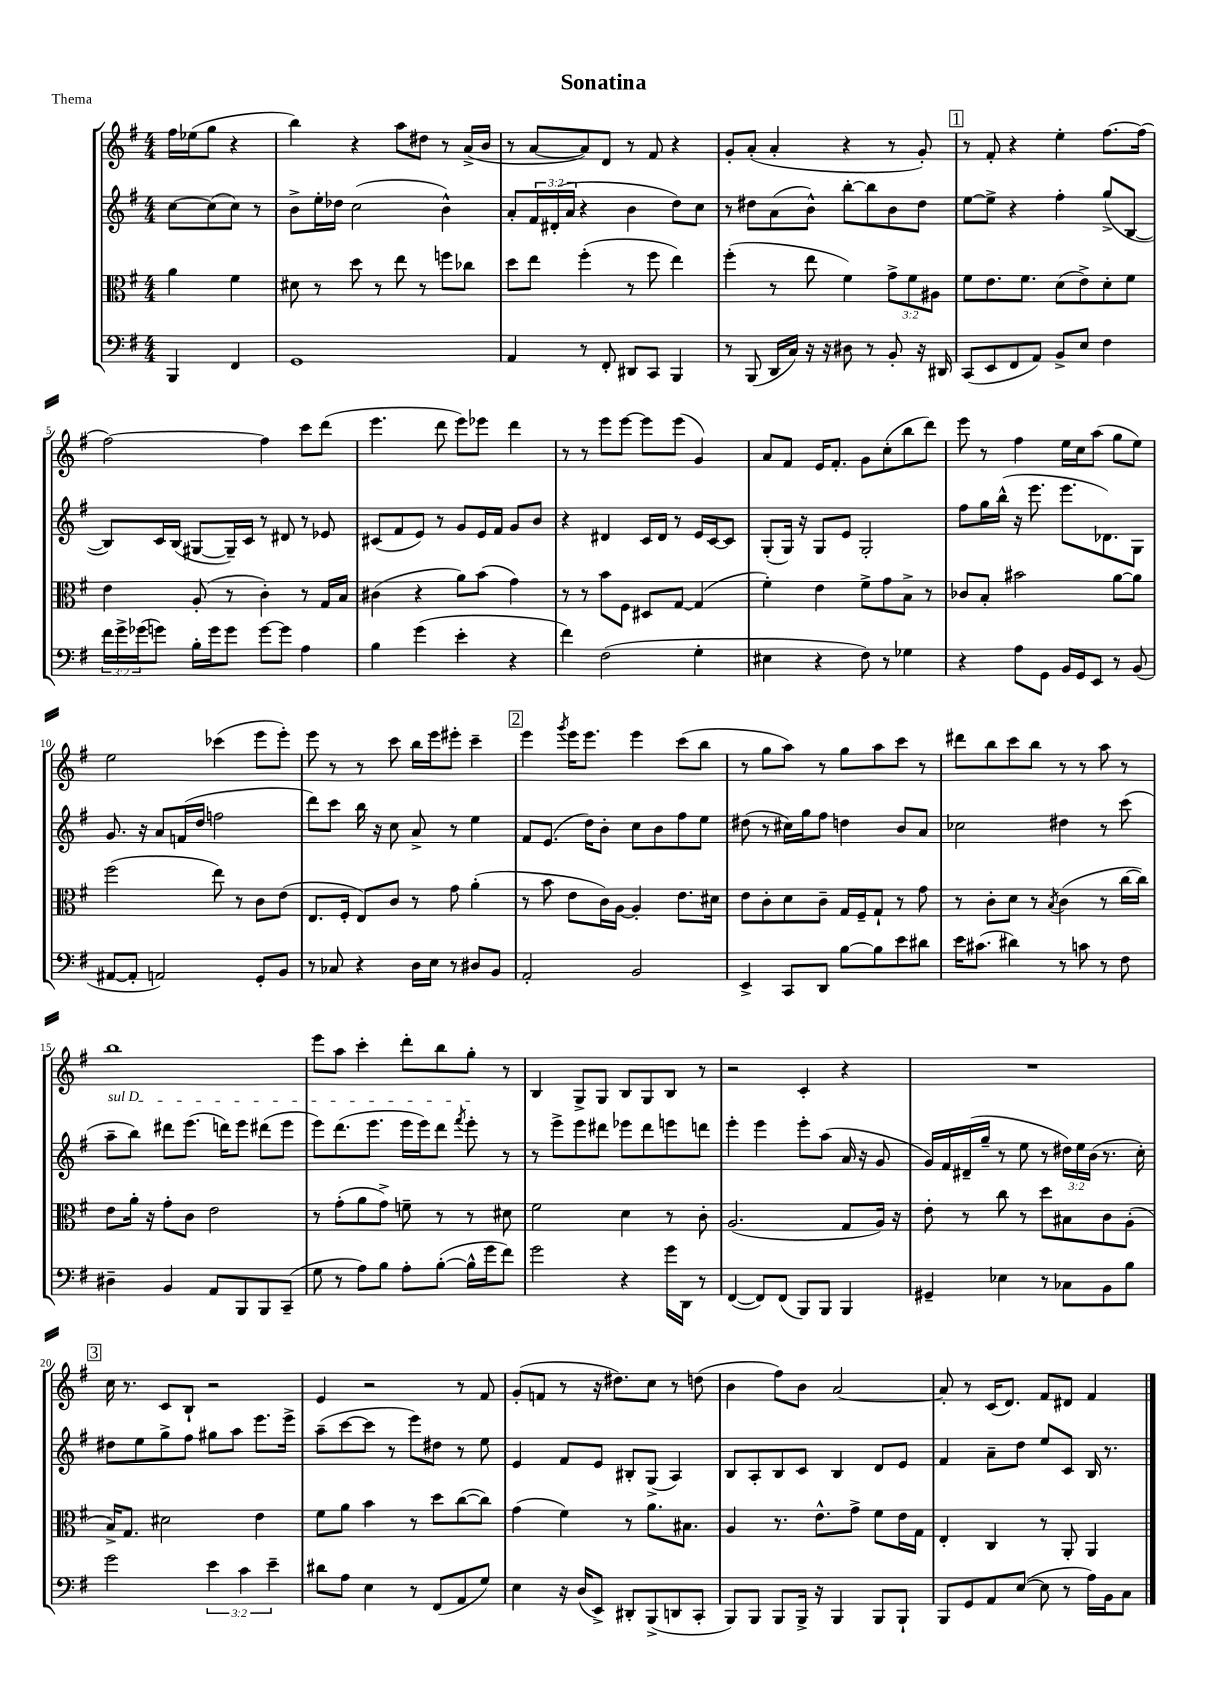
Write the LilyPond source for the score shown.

\header { title = "Sonatina" piece = "Thema" }
<<
\new StaffGroup <<
\new Staff = "s0" {
    \clef treble \key g \major \numericTimeSignature \time 4/4 \partial 2
    fis''16 ees''16( g''8 r4 |
    b''4) r4 a''8 dis''8 r8 a'16->( b'16 |
    r8 a'8~ a'8) d'8 r8 fis'8 r4 |
    g'8-. a'8-.( a'4-. r4 r8 g'8-.) |
    \mark \markup { \box "1" } r8 fis'8-. r4 e''4-. fis''8.~ fis''16( |
    fis''2~) fis''4 c'''8 d'''8( |
    e'''4. d'''8 e'''8) ees'''8 d'''4 |
    r8 r8 e'''8 e'''8~ e'''8 e'''8( g'4) |
    a'8 fis'8 e'16 fis'8.-. g'8 c''8-.( b''8 d'''8) |
    e'''8 r8 fis''4 e''16 c''16 a''8( g''8 e''8) |
    e''2 ces'''4( e'''8 e'''8-.) |
    e'''8 r8 r8 c'''8 b''16 e'''16 eis'''8-. c'''4-- |
    \mark \markup { \box "2" } e'''4 \acciaccatura { g'''8 } e'''16 e'''8. e'''4 c'''8( b''8 |
    r8 g''8 a''8) r8 g''8 a''8 c'''8 r8 |
    dis'''8 b''8 c'''8 b''8 r8 r8 a''8 r8 |
    b''1 |
    e'''8 a''8 c'''4-. d'''8-. b''8 g''8-. r8 |
    b4 g8-> g8 b8 g8 b8 r8 |
    r2 c'4-. r4 |
    R1 |
    \mark \markup { \box "3" } c''16 r8. c'8 b8-! r2 |
    e'4 r2 r8 fis'8 |
    g'8-.( f'8 r8 r16 dis''8.) c''8 r8 d''8( |
    b'4 fis''8) b'8 a'2~ |
    a'8-. r8 c'16( d'8.) fis'8 dis'8 fis'4 \bar "|." |
}
\new Staff = "s1" {
    \clef treble \key g \major \numericTimeSignature \time 4/4 \override Staff.TupletNumber.text = #tuplet-number::calc-fraction-text \partial 2
    c''8~ c''8( c''8) r8 |
    b'8-> e''16-. des''16 c''2( b'4-^) |
    a'8-. \tuplet 3/2 { fis'16 dis'16-.( a'16 } r4 b'4 d''8) c''8 |
    r8 dis''8 a'8( b'8-^) b''8~-. b''8 b'8 dis''8 |
    \mark \markup { \box "1" } e''8~ e''8-> r4 fis''4-. g''8->( b8~ |
    b8) c'16 b16( gis8~ gis16--) c'16 r8 dis'8 r8 ees'8 |
    cis'8( fis'8 e'8) r8 g'8 e'16 fis'16 g'8 b'8 |
    r4 dis'4 c'16 dis'16 r8 e'16 c'16~ c'8 |
    g8-.( g16) r16 g8 e'8 g2-. |
    fis''8 g''16 b''16-^( r16 e'''8. e'''8. des'8.) g8 |
    g'8. r16 a'8 f'16( d''16 f''2 |
    d'''8) c'''8 b''16 r16 c''8 a'8-> r8 e''4 |
    \mark \markup { \box "2" } fis'8 e'8.( d''16) b'8-. c''8 b'8 fis''8 e''8 |
    dis''8( r8 cis''16) g''16 fis''8 d''4 b'8 a'8 |
    ces''2 dis''4 r8 c'''8( |
    \once \override TextSpanner.bound-details.left.text = \markup { \italic "sul D" } a''8--\startTextSpan b''8) dis'''8 e'''8.( d'''16) e'''8 dis'''8( e'''8 |
    e'''8) d'''8.( e'''8. e'''16 e'''16) d'''8 \acciaccatura { fis'''8 } e'''8-.\stopTextSpan r8 |
    r8 e'''8-> e'''8 dis'''8 ees'''8 dis'''8 e'''8 d'''8 |
    e'''4-. e'''4 e'''8-. a''8( a'16 r16 g'8 |
    g'16) fis'16 dis'16--( g''16-- r8 e''8 r8 \tuplet 3/2 { dis''16) e''16 b'16( } r8. c''16-.) |
    \mark \markup { \box "3" } dis''8 e''8 g''8-> fis''8 gis''8 a''8 e'''8. e'''16-> |
    a''8--( c'''8~ c'''8 r8 e'''8) dis''8 r8 e''8 |
    e'4 fis'8 e'8 bis8-. g8->( a4) |
    b8 a8-. b8 c'8 b4 d'8 e'8 |
    fis'4 a'8-- d''8 e''8 c'8 b16 r8. \bar "|." |
}
\new Staff = "s2" {
    \clef alto \key g \major \numericTimeSignature \time 4/4 \override Staff.TupletNumber.text = #tuplet-number::calc-fraction-text \partial 2
    a'4 fis'4 |
    dis'8 r8 d''8 r8 e''8 r8 f''8 ces''8 |
    d''8 e''8 fis''4-.( r8 fis''8 e''4) |
    fis''4-.( r8 e''8 fis'4) \tuplet 3/2 { g'8-> fis'8 ais8 } |
    \mark \markup { \box "1" } fis'8 e'8. fis'8. d'8( e'8->) d'8-. fis'8 |
    e'4 a8-.( r8 c'4-.) r8 g16 b16 |
    cis'4( r4 a'8) b'8( g'4) |
    r8 r8 b'8 fis8 dis8 g8~ g4( |
    fis'4-.) e'4 fis'8-> g'8 b8-> r8 |
    ces'8 b8-. bis'2 a'8~ a'8 |
    fis''2( e''8) r8 c'8 e'8( |
    e8. fis16-. e8) c'8 r8 g'8 a'4-.( |
    \mark \markup { \box "2" } r8 b'8 e'8 c'16) a16~ a4-. e'8. dis'16 |
    e'8 c'8-. d'8 c'8-- g16 fis16-- g8-! r8 g'8 |
    r8 c'8-. d'8 r8 \acciaccatura { b8 } c'4( r8 c''16~ c''16) |
    e'8 a'16-. r16 g'8-. c'8 e'2 |
    r8 g'8-.( a'8 g'8->) f'8-- r8 r8 dis'8 |
    fis'2 d'4 r8 c'8-. |
    a2.( g8 a16) r16 |
    e'8-. r8 c''8 r8 d''8 bis8 c'8 a8-.( |
    \mark \markup { \box "3" } b16->) g8. dis'2 e'4 |
    fis'8 a'8 b'4 r8 d''8 c''8~( c''8) |
    g'4( fis'4) r8 a'8. bis8. |
    a4 r8. e'8.-^ g'8-> fis'8 e'16 g16 |
    e4-. c4 r8 a,8-. a,4 \bar "|." |
}
\new Staff = "s3" {
    \clef bass \key g \major \numericTimeSignature \time 4/4 \override Staff.TupletNumber.text = #tuplet-number::calc-fraction-text \partial 2
    b,,4 fis,4 |
    g,1 |
    a,4 r8 fis,8-. dis,8 c,8 b,,4 |
    r8 b,,8( d,16 c16) r16 r16 dis8 r8 b,8-. r16 dis,16 |
    \mark \markup { \box "1" } c,8( e,8 fis,8 a,8) b,8-> e8 fis4 |
    \tuplet 3/2 { fis'16 g'16-> ges'16( } g'8) b16-. g'16 g'8 g'8~ g'8 a4 |
    b4 g'4( e'4-. r4 |
    fis'4) fis2( g4-. |
    eis4 r4 fis8) r8 ges4 |
    r4 a8 g,8 b,16 g,16 e,8 r8 b,8( |
    ais,8~ ais,8-. a,2) g,8-. b,8 |
    r8 ces8 r4 d16 e16 r8 dis8 b,8 |
    \mark \markup { \box "2" } a,2-. b,2 |
    e,4-> c,8 d,8 b8~ b8 e'8 dis'8 |
    e'16 cis'8.( dis'4) r8 c'8 r8 fis8 |
    dis4-- b,4 a,8 b,,8 b,,8 c,8--( |
    g8 r8 a8) b8 a8-. b8~-.( b16-^ g'16 fis'8) |
    g'2 r4 g'16 d,16 r8 |
    fis,4~( fis,8) fis,8( b,,8) b,,8 b,,4 |
    gis,4-- ees4 r8 ces8 b,8 b8 |
    \mark \markup { \box "3" } g'2 \tuplet 3/2 { e'4 c'4 e'4-- } |
    dis'8 a8 e4 r8 fis,8( a,8 g8) |
    e4 r16 d16( e,8->) dis,8-. b,,8->( d,8 c,8-. |
    b,,8) b,,8 b,,8 b,,16-> r16 b,,4 b,,8 b,,8-! |
    b,,8 g,8 a,8 e8~( e8 r8 a16) b,16 c8 \bar "|." |
}
>>
>>
